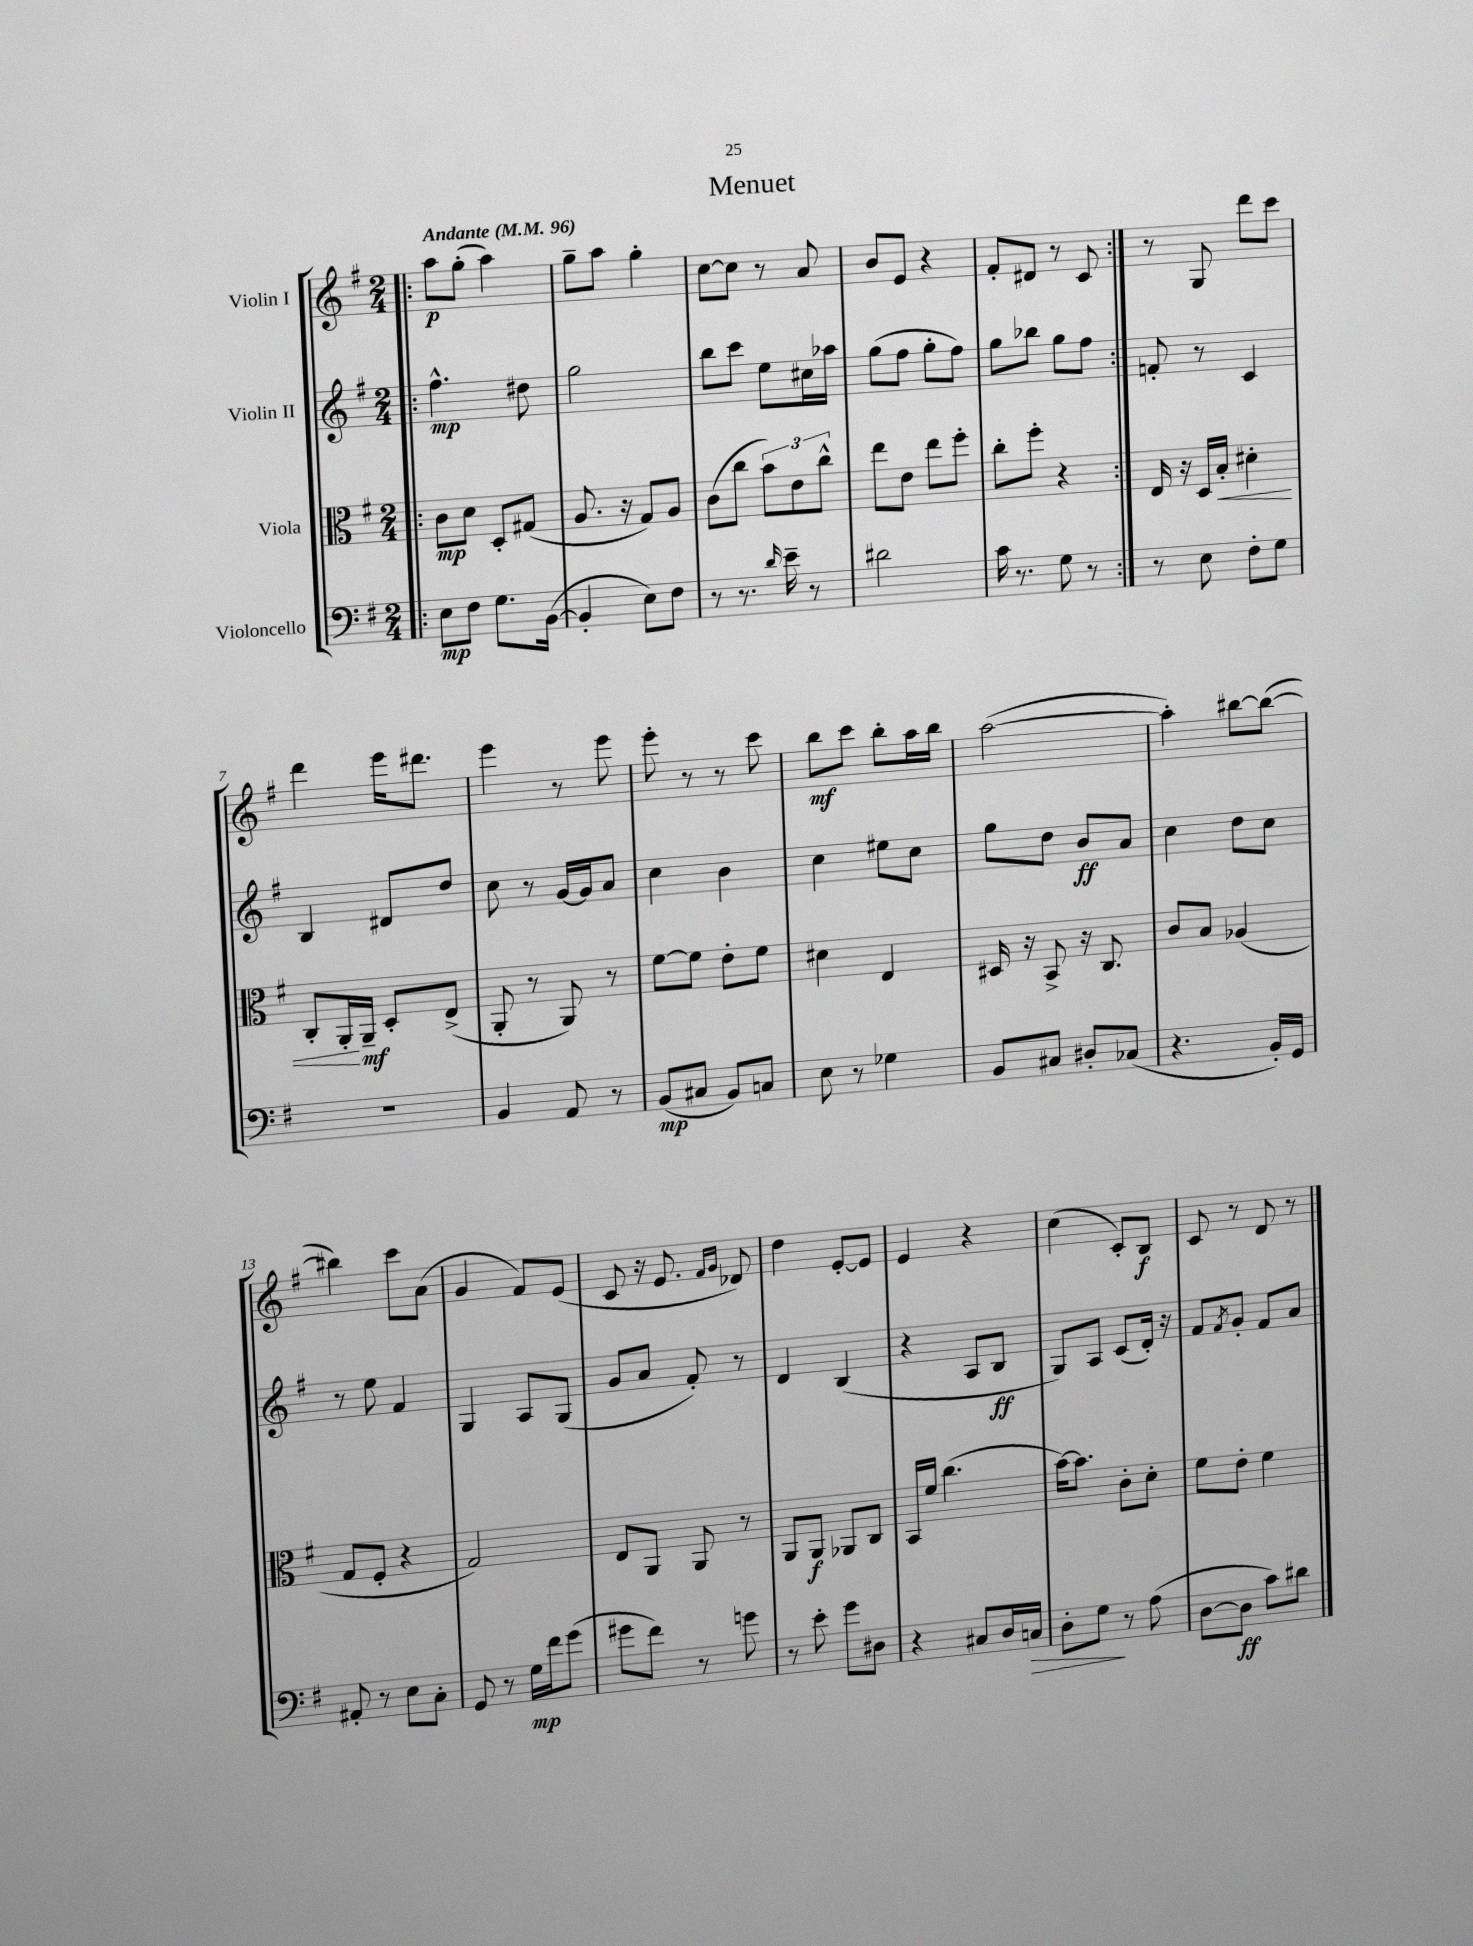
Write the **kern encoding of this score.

**kern	**dynam	**kern	**dynam	**kern	**dynam	**kern	**dynam
*part4	*part4	*part3	*part3	*part2	*part2	*part1	*part1
*staff4	*staff4	*staff3	*staff3	*staff2	*staff2	*staff1	*staff1
*I"Violoncello	*	*I"Viola	*	*I"Violin II	*	*I"Violin I	*
*clefF4	*	*clefC3	*	*clefG2	*	*clefG2	*
*k[f#]	*	*k[f#]	*	*k[f#]	*	*k[f#]	*
*M2/4	*	*M2/4	*	*M2/4	*	*M2/4	*
*MM96	*	*MM96	*	*MM96	*	*MM96	*
=1!|:	=1!|:	=1!|:	=1!|:	=1!|:	=1!|:	=1!|:	=1!|:
!	!	!	!	!	!	!LO:TX:a:B:t=Andante	!
8E\L	mp	8c\L	mp	4.ff#^^\	mp	8aa\L	p
8F#\J	.	8d\J	.	.	.	(8gg'\J	.
8.G\L	.	8D'/L	.	.	.	4aa\)	.
.	.	(8G#X/J	.	8dd#X\	.	.	.
([16BB\Jk	.	.	.	.	.	.	.
=2	=2	=2	=2	=2	=2	=2	=2
4BB'/]	.	8.A/	.	2gg\	.	8gg~\L	.
.	.	.	.	.	.	8aa\J	.
.	.	16r	.	.	.	.	.
8E\L)	.	8G/L)	.	.	.	4gg'\	.
8F#\J	.	8A/J	.	.	.	.	.
=3	=3	=3	=3	=3	=3	=3	=3
8r	.	(8c\L	.	8bb\L	.	[8cc\L	.
8.r	.	8cc\J	.	8ccc\J	.	8cc\J]	.
.	.	12b\L)	.	8ee\L	.	8r	.
16qqd/	.	.	.	.	.	.	.
16e~\	.	.	.	.	.	.	.
.	.	12e\	.	.	.	.	.
8r	.	.	.	16cc#X\L	.	8a/	.
.	.	12cc^^\J	.	.	.	.	.
.	.	.	.	16aa-X\JJ	.	.	.
=4	=4	=4	=4	=4	=4	=4	=4
2d#X\	.	8ee\L	.	(8gg\L	.	8b/L	.
.	.	8e\J	.	8ff#\J	.	8e/J	.
.	.	8ee\L	.	8gg'\L	.	4r	.
.	.	8ff#'\J	.	8ff#\J)	.	.	.
=5	=5	=5	=5	=5	=5	=5	=5
16c\	.	8cc'\L	.	8gg\L	.	8f#'/L	.
8.r	.	.	.	.	.	.	.
.	.	8ff#'\J	.	8bb-X\J	.	8d#X/J	.
8G\	.	4r	.	8gg\L	.	8r	.
8r	.	.	.	8ff#\J	.	8c/	.
=6:|!	=6:|!	=6:|!	=6:|!	=6:|!	=6:|!	=6:|!	=6:|!
8r	.	16E/	.	8fn'/	.	8r	.
.	.	16r	.	.	.	.	.
8E\	.	16D/LL	.	8r	.	8G/	.
!	!	!	!LO:HP:b	!	!	!	!
.	.	16B'/JJ	<	.	.	.	.
8F#'\L	.	4d#X'\	.	4c/	.	8ddd\L	.
8G\J	.	.	.	.	.	8ccc\J	.
!!LO:LB:g=z
=7	=7	=7	=7	=7	=7	=7	=7
2r	.	8C'/L	.	4B/	.	4ddd\	.
.	.	16AA'/L	.	.	.	.	.
.	.	16AA~/JJ	[ mf	.	.	.	.
.	.	8D'/L	.	8d#X/L	.	16eee\KL	.
.	.	.	.	.	.	8.ddd#X\J	.
.	.	(8E^/J	.	8dd/J	.	.	.
=8	=8	=8	=8	=8	=8	=8	=8
4BB/	.	8AA'/	.	8cc\	.	4eee\	.
.	.	8r	.	8r	.	.	.
8AA/	.	8AA/)	.	[16g/LL	.	8r	.
.	.	.	.	16g/J]	.	.	.
8r	.	8r	.	8a/J	.	8eee\	.
=9	=9	=9	=9	=9	=9	=9	=9
(8BB/L	mp	[8f#\L	.	4cc\	.	8eee'\	.
8C#X/J	.	8f#\J]	.	.	.	8r	.
8BB/L)	.	8e'\L	.	4b\	.	8r	.
8Cn/J	.	8f#\J	.	.	.	8ccc\	.
=10	=10	=10	=10	=10	=10	=10	=10
8E\	.	4d#X\	.	4cc\	.	8bb\L	mf
8r	.	.	.	.	.	8ccc\J	.
4G-X\	.	4E/	.	8ee#X\L	.	8bb'\L	.
.	.	.	.	8cc\J	.	16aa\L	.
.	.	.	.	.	.	16bb\JJ	.
=11	=11	=11	=11	=11	=11	=11	=11
8BB/L	.	16D#X/	.	8gg\L	.	([2aa\	.
.	.	16r	.	.	.	.	.
8C#X/J	.	8BB^/	.	8dd\J	.	.	.
8D#X'/L	.	16r	.	8b/L	ff	.	.
.	.	8.C/	.	.	.	.	.
(8C-X/J	.	.	.	8a/J	.	.	.
=12	=12	=12	=12	=12	=12	=12	=12
4.r	.	8c/L	.	4cc\	.	4aa'\])	.
.	.	8B/J	.	.	.	.	.
.	.	(4A-X/	.	8dd\L	.	[8bb#X\L	.
16BB'/LL)	.	.	.	8cc\J	.	(8bb#\J_	.
16GG/JJ	.	.	.	.	.	.	.
!!LO:LB:g=z
=13	=13	=13	=13	=13	=13	=13	=13
8AA#X'/	.	8G/L	.	8r	.	4bb#X\])	.
8r	.	8F#'/J	.	8ee\	.	.	.
8E\L	.	4r	.	4f#/	.	8ccc\L	.
8C'\J	.	.	.	.	.	(8a\J	.
=14	=14	=14	=14	=14	=14	=14	=14
8GG/	.	2G/)	.	4G/	.	4g/	.
8r	.	.	.	.	.	.	.
16G\LL	mp	.	.	8A/L	.	8f#/L)	.
16f#\J	.	.	.	.	.	.	.
(8g\J	.	.	.	(8G/J	.	(8e/J	.
=15	=15	=15	=15	=15	=15	=15	=15
8g#X\L	.	8E/L	.	8g/L	.	8c/	.
8f#\J)	.	8AA/J	.	8a/J	.	16r	.
.	.	.	.	.	.	8.e/	.
8r	.	8AA/	.	8f#'/)	.	.	.
.	.	.	.	.	.	16qqf#/LL	.
.	.	.	.	.	.	16qqg/JJ	.
8gn\	.	8r	.	8r	.	8d-X/)	.
=16	=16	=16	=16	=16	=16	=16	=16
8r	.	8AA/L	.	4d/	.	4dd\	.
8e'\	.	8AA/J	f	.	.	.	.
8g\L	.	8AA-X/L	.	(4B/	.	[8e'/L	.
8D#X\J	.	8C/J	.	.	.	8e/J]	.
=17	=17	=17	=17	=17	=17	=17	=17
4r	.	16BB/LL	.	4r	.	4e/	.
.	.	16f#/JJ	.	.	.	.	.
.	.	(4.cc\	.	.	.	.	.
8C#X/L	.	.	.	8A/L	.	4r	.
16D/L	.	.	.	8B/J	ff	.	.
!	!LO:HP:b	!	!	!	!	!	!
16Cn/JJ	>	.	.	.	.	.	.
=18	=18	=18	=18	=18	=18	=18	=18
8D'\L	.	[16b\KL)	.	8G/L)	.	(4cc\	.
.	.	8.b\J]	.	.	.	.	.
8G\J	.	.	.	8A/J	.	.	.
8r	]	8c'\L	.	(8c/L	.	8c'/L)	.
(8A\	.	8d'\J	.	16d'/Jk)	.	8B/J	f
.	.	.	.	16r	.	.	.
=19	=19	=19	=19	=19	=19	=19	=19
[8D\L	.	8f#\L	.	8f#/L	.	8c/	.
.	.	.	.	8qf#/	.	.	.
8D\J]	ff	8e'\J	.	8g'/J	.	8r	.
8c\L)	.	4f#\	.	8f#/L	.	8d/	.
8d#X\J	.	.	.	8a/J	.	8r	.
==	==	==	==	==	==	==	==
*-	*-	*-	*-	*-	*-	*-	*-
